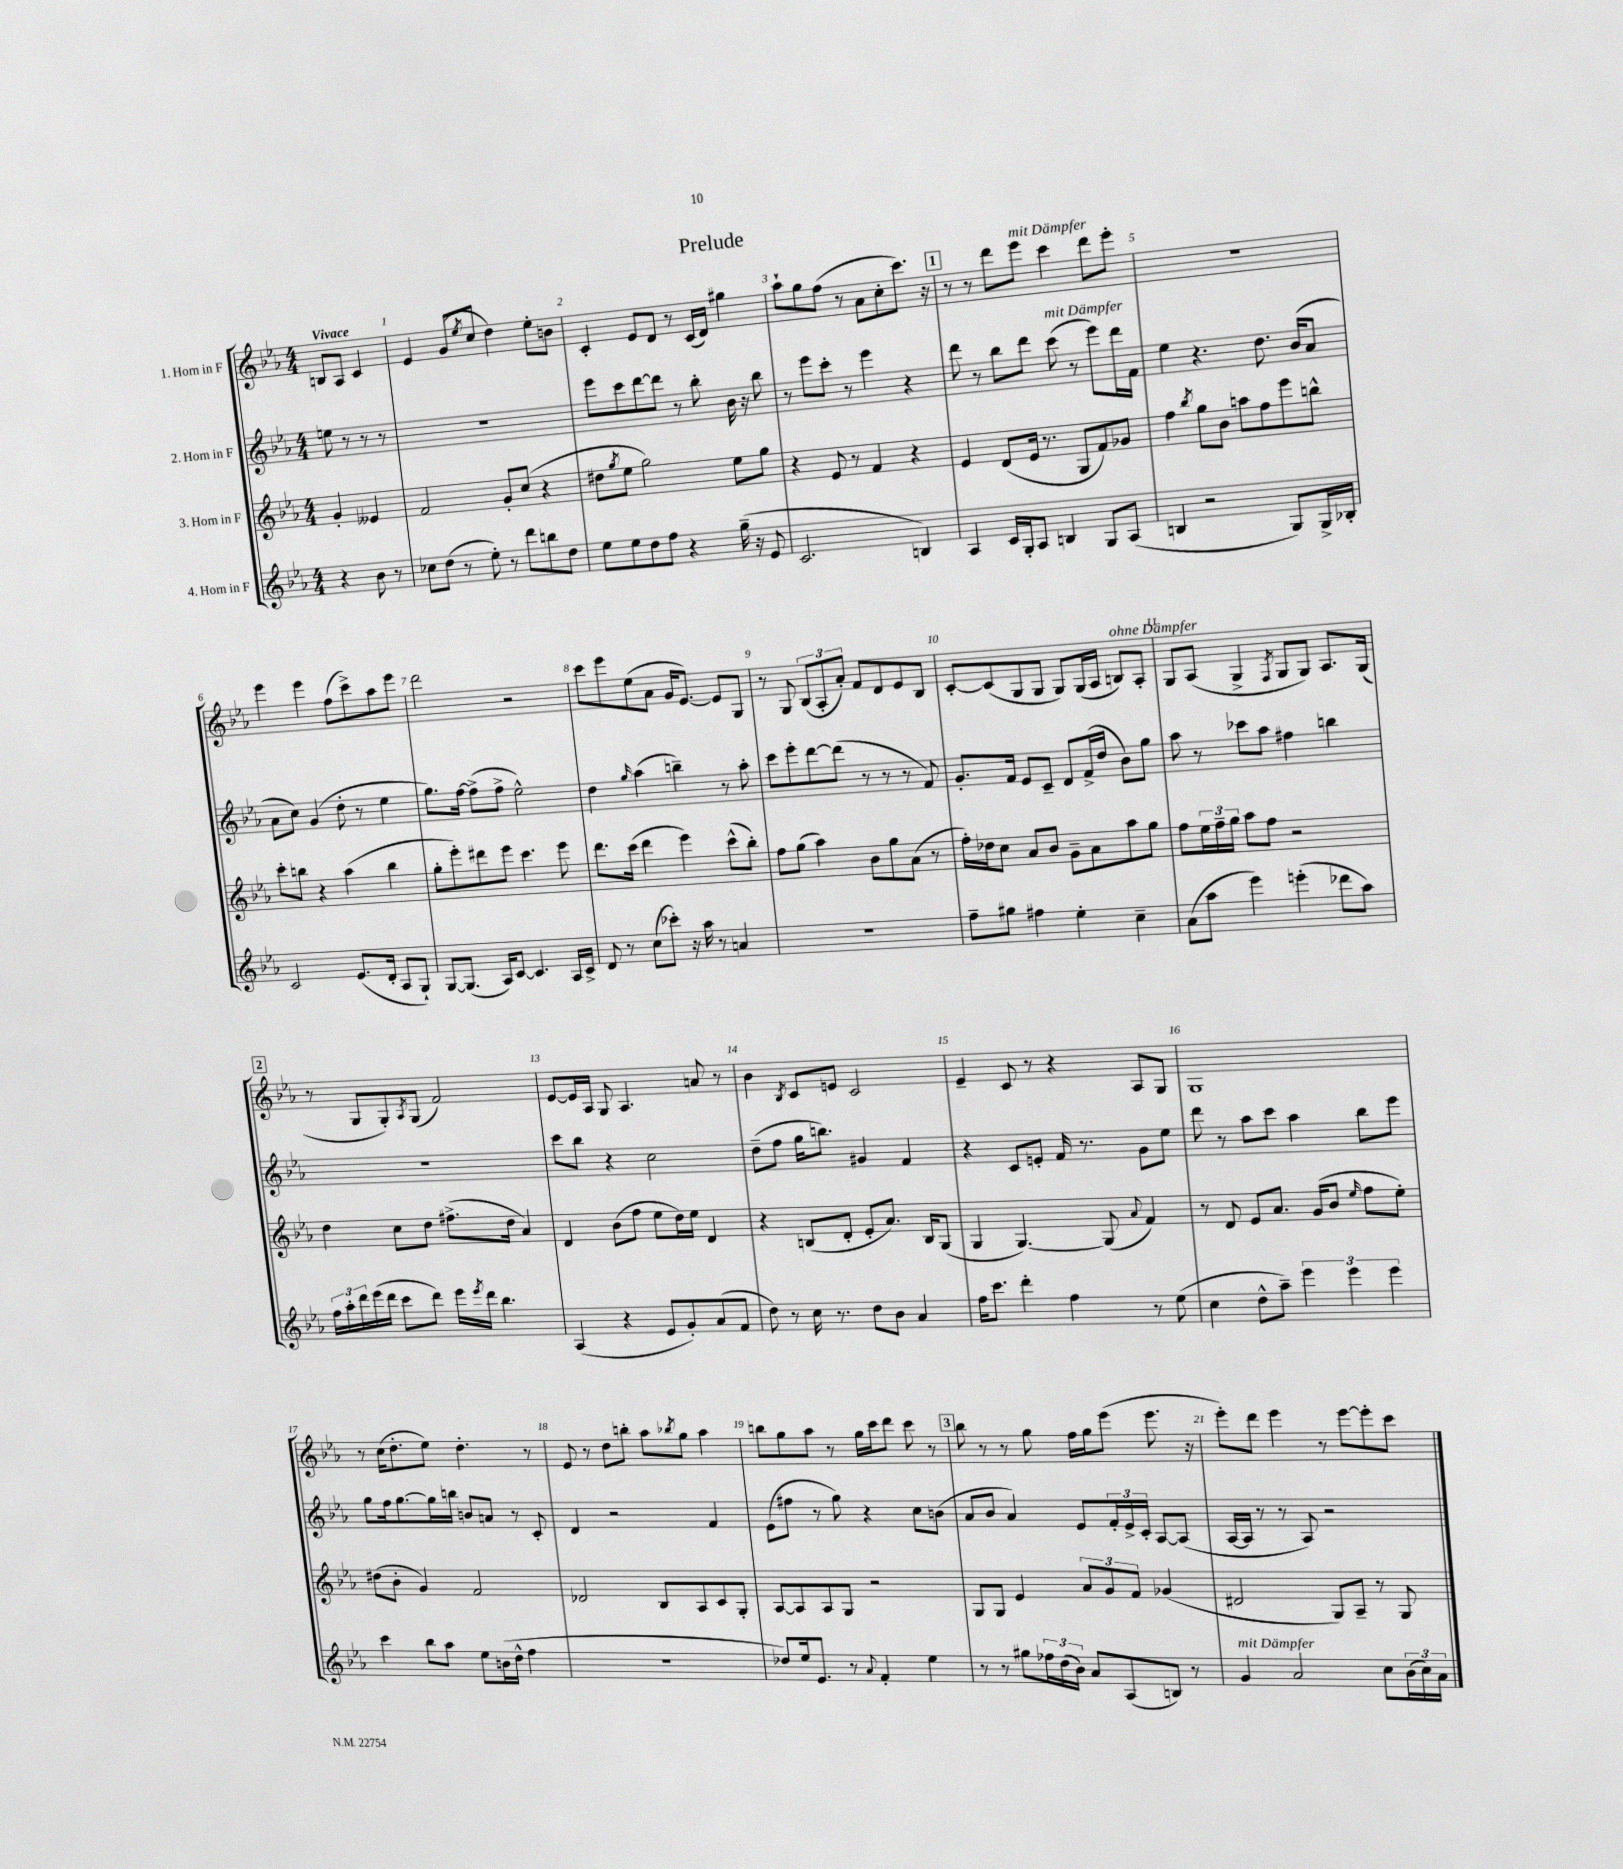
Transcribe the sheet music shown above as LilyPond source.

\header { title = "Prelude" }
<<
\new StaffGroup <<
\new Staff = "s0" \with { instrumentName = "1. Horn in F" } {
    \clef treble \key ees \major \numericTimeSignature \time 4/4 \partial 2 \tempo "Vivace"
    b8 aes8 c'4 |
    ees'4 g'8( \acciaccatura { ees''8 } c''8 d''4) ees''8-. b'8 |
    c'4-. ees'8 d'8 r8 c'16( d'16) gis''4 |
    aes''8-! g''8 f''8( r8 aes'8 c''8-. c'''8.) r16 |
    \mark \markup { \box "1" } r8 r8 d'''8 ees'''8^\markup { \italic "mit Dämpfer" } c'''4 d'''8 ees'''8-. |
    R1 |
    ees'''4 ees'''4 f''8( c'''8->) aes''8 ees'''8 |
    d'''2 r2 |
    c'''8 ees'''8 ees''8( aes'8 g'16 ees'8.~) ees'8 g8 |
    r8 g8 \tuplet 3/2 { bes8( aes8-. aes'8-.) } f'8 d'8 ees'8 bes8 |
    c'8~-. c'8( g8 g8 g8) g16( aes16 b8^\markup { \italic "ohne Dämpfer" }) aes8-. |
    g8 aes8( g4-> \acciaccatura { f8 } g8 g8) aes8. g16( |
    \mark \markup { \box "2" } r8 g8 g8-.) \acciaccatura { aes8 } g8( f'2) |
    ees'8~ ees'16 aes16 g8 aes4. a'8 r8 |
    bes'4 \acciaccatura { bes8 } c'8 e'8 c'2 |
    ees'4-- c'8 r8 r4 aes8 g8 |
    g1 |
    r8 c''16( d''8.-. ees''8) d''4.-. r8 |
    ees'8 r8 d''8 b''8-. aes''8 \acciaccatura { bes''8 } g''8 aes''4 |
    b''8 g''8 aes''8 r8 g''16 c'''16 d'''8 c'''8 r8 |
    \mark \markup { \box "3" } bes''8 r8 r8 g''8 f''16 g''16 ees'''8( ees'''8. r16 |
    ees'''8-.) d'''8 ees'''4 r8 ees'''8~ ees'''8-. c'''8 \bar "|." |
}
\new Staff = "s1" \with { instrumentName = "2. Horn in F" } {
    \clef treble \key ees \major \numericTimeSignature \time 4/4 \partial 2
    e''8 r8 r8 r8 |
    R1 |
    ees'''8 c'''8 d'''8~ d'''8 r8 bes''8-. bes'16 r16 bes''8 |
    r8 ees'''8 c'''8-. r8 ees'''4 r4 |
    \mark \markup { \box "1" } d'''8 r8 bes''8 d'''8 c'''8^\markup { \italic "mit Dämpfer" }( r8 ees'''8) d'''16 f'16 |
    ees''4 r4. d''8. bes'16( aes'8 |
    aes'8 c''8) g'4( d''8-. r8 ees''4 |
    g''8.) f''16~ f''8->( f''8-> ees''2-^) |
    d''4 \grace { g''16 } aes''4( b''4--) r8 aes''8-. |
    c'''8 ees'''8-. d'''8~ d'''8( r8 r8 r8 f'8) |
    g'8.-. f'16 ees'8 c'8-- d'8 f'16->( d''16 bes'8) g''8 |
    aes''8 r8 ces'''8 aes''8 fis''4 b''4 |
    \mark \markup { \box "2" } r1 |
    c'''8 bes''8 r4 c''2 |
    d''8--( f''8 g''16 b''8.) gis'4 f'4 |
    r4 c'8 e'8-. f'16 r8. g'8 ees''8 |
    d'''8 r8 aes''8 c'''8 aes''4 bes''8 ees'''8 |
    g''8 f''16 g''8.~ g''16 b''16 b'8 a'8 r8 c'8-. |
    d'4 r2 f'4 |
    ees'8( fis''8 r8 g''8) r4 c''8 b'8( |
    \mark \markup { \box "3" } aes'8 bes'8 aes'4) ees'8 \tuplet 3/2 { f'16-. ees'16-> c'16-. } aes8~ aes8( |
    aes16~ aes16 r8 r8 aes8) r2 \bar "|." |
}
\new Staff = "s2" \with { instrumentName = "3. Horn in F" } {
    \clef treble \key ees \major \numericTimeSignature \time 4/4 \partial 2
    g'4-. eeses'4 |
    f'2 g'8-. c''8( r4 |
    dis''8 \acciaccatura { g''8 } ees''8 g''2) ees''8 g''8 |
    r4 ees'8 r8 f'4 r4 |
    \mark \markup { \box "1" } ees'4 d'8( ees'16 r8. g8 f'8) ges'8 |
    f''4 \acciaccatura { bes''8 } g''8 bes'8 a''8 f''8 ees'''8 b''8-^ |
    c'''8-. b''8 r4 aes''4( b''4 |
    g''8-. ees'''8-.) dis'''8 ees'''8 c'''4. ees'''8 |
    d'''8. c'''16( d'''4 ees'''4) c'''8-^( bes''8-.) |
    f''8 g''8( aes''4) bes'8 g''8 aes'8( r8 |
    f''16-.) des''16 c''8 aes'8 bes'8 g'8-- aes'8 aes''8 g''8 |
    f''8 \tuplet 3/2 { ees''16 f''16-- g''16 } aes''8 f''8 r2 |
    \mark \markup { \box "2" } d''4 c''8 d''8 fis''8.->( d''16 aes'4) |
    d'4 bes'8( f''8 ees''8 d''16) ees''16 d'4 |
    r4 b8( d'8-. ees'8-. aes'8.) b16 g8( |
    g4 g4.~) g8( \appoggiatura { aes'8 } f'4) |
    r8 d'8 ees'8 aes'8. g'16( bes'8 \grace { ees''16 } f''8 ees''8-.) |
    dis''8( bes'8-. g'4) f'2 |
    des'2 bes8 aes8 c'8 g8-. |
    aes8~ aes8 aes8 g8 r2 |
    \mark \markup { \box "3" } g8 g8 ees'4 \tuplet 3/2 { aes'8 g'8 f'8 } ges'4( |
    dis'2 g8) aes8-- r8 g8 \bar "|." |
}
\new Staff = "s3" \with { instrumentName = "4. Horn in F" } {
    \clef treble \key ees \major \numericTimeSignature \time 4/4 \partial 2
    r4 bes'8 r8 |
    ces''8 d''8( r8 ees''8-.) r8 d'''8 b''8 d''8 |
    ees''8 ees''8 d''8 f''8 r4 g''16--( r16 ees'8 |
    c'2. b4) |
    \mark \markup { \box "1" } aes4 c'16 g16-. aes8 b4 g8 aes8( |
    b4 r2 g8) g16-> bes16-. |
    c'2 ees'8.( d'16-. aes8 g8-!) |
    g8~ g8.( aes16) c'8~ c'4. aes16 c'16-> |
    d'8 r8 c''8( ces'''8-.) r16 aes''16 r8 a'4 |
    R1 |
    f''8-- gis''8 fis''4 ees''4-. c''4-- |
    aes'8( aes''8 ees'''4) e'''4-.( des'''8 aes''8) |
    \mark \markup { \box "2" } \tuplet 3/2 { f''16 aes''16-. d'''16 } ees'''16( d'''16 c'''8 d'''8) ees'''16 \acciaccatura { ees'''8 } d'''16 bes''4. |
    aes4( r4 ees'8 g'8-.) aes'8( f'8 |
    d''8) r8 c''16 r8. d''8 bes'8 aes'4 |
    f''16 c'''8. d'''4-. f''4 r8 ees''8( |
    c''4 d''8-^ aes''8--) \tuplet 3/2 { ees'''4 ees'''4 ees'''4 } |
    c'''4 bes''8 aes''8 ees''8 b'16( d''16-^ f''4 |
    r1 |
    des''8) ees''16 ees'8. r8 \appoggiatura { aes'8 } f'4-. ees''4 |
    \mark \markup { \box "3" } r8 r8 gis''8 \tuplet 3/2 { fes''16 d''16( bes'16) } aes'8 aes8( b8) r8 |
    g'4^\markup { \italic "mit Dämpfer" } aes'2 c''8 \tuplet 3/2 { bes'16( c''16) aes'16 } \bar "|." |
}
>>
>>
\layout { \context { \Score \override BarNumber.break-visibility = ##(#f #t #t) barNumberVisibility = #all-bar-numbers-visible } }
